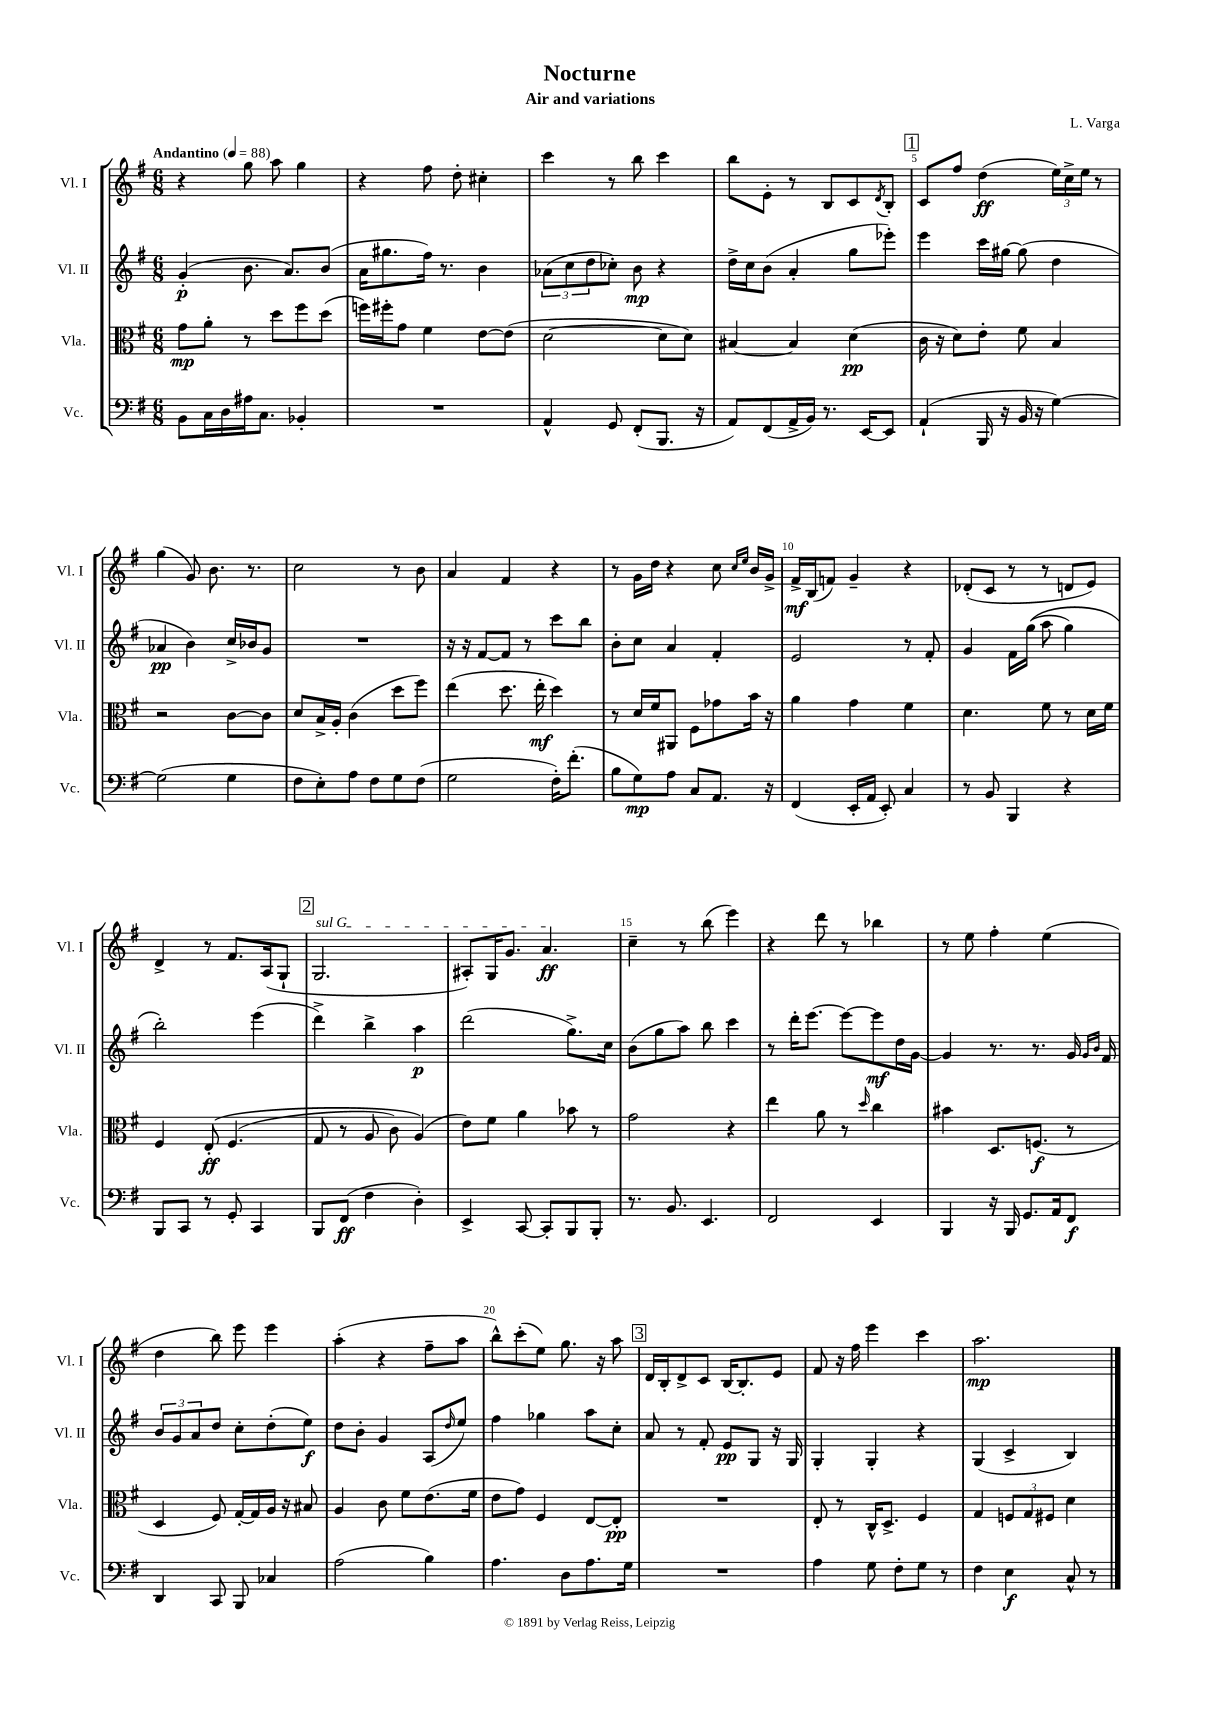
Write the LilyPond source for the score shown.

\header { title = "Nocturne" composer = "L. Varga" subtitle = "Air and variations" }
<<
\new StaffGroup <<
\new Staff = "s0" \with { instrumentName = "Vl. I" shortInstrumentName = "Vl. I" } {
    \clef treble \key g \major \numericTimeSignature \time 6/8 \tempo "Andantino" 4 = 88
    r4 g''8 a''8 g''4 |
    r4 fis''8 d''8-. cis''4-. |
    c'''4 r8 b''8 c'''4 |
    b''8 e'8-. r8 b8 c'8 \acciaccatura { d'8 } b8-. |
    \mark \markup { \box "1" } c'8 fis''8 d''4\ff( \tuplet 3/2 { e''16) c''16-> e''16 } r8 |
    g''4( g'8) b'8. r8. |
    c''2 r8 b'8 |
    a'4 fis'4 r4 |
    r8 g'16 d''16 r4 c''8 \grace { c''16 e''16 } b'16 g'16-> |
    fis'16->\mf b16( f'8) g'4-- r4 |
    des'8-.( c'8 r8 r8 d'8 e'8) |
    d'4-> r8 fis'8. a16( g8-! |
    \mark \markup { \box "2" } \once \override TextSpanner.bound-details.left.text = \markup { \italic "sul G" } g2.\startTextSpan |
    ais8-.) g16 g'8. a'4.\ff\stopTextSpan |
    c''4-- r8 b''8( e'''4) |
    r4 d'''8 r8 bes''4 |
    r8 e''8 fis''4-. e''4( |
    d''4 b''8) e'''8 e'''4 |
    a''4-.( r4 fis''8-- a''8 |
    b''8-^) c'''8-.( e''8) g''8. r16 a''8 |
    \mark \markup { \box "3" } d'16 b16-. d'8-> c'8 b16~ b8.-. e'8 |
    fis'8 r16 fis''16 e'''4 c'''4 |
    a''2.\mp \bar "|." |
}
\new Staff = "s1" \with { instrumentName = "Vl. II" shortInstrumentName = "Vl. II" } {
    \clef treble \key g \major \numericTimeSignature \time 6/8
    g'4-.\p( b'8. a'8.) b'8( |
    a'16 gis''8. fis''16) r8. b'4 |
    \tuplet 3/2 { aes'8( c''8 d''8 } ces''8-.) b'8\mp r4 |
    d''16-> c''16 b'8( a'4-. g''8 ees'''8-.) |
    \mark \markup { \box "1" } e'''4 c'''16 gis''16~ gis''8( d''4 |
    aes'4\pp b'4) c''16-> bes'16 g'8 |
    R2. |
    r16 r16 fis'8~ fis'8 r8 c'''8 b''8 |
    b'8-. c''8 a'4 fis'4-. |
    e'2 r8 fis'8-. |
    g'4 fis'16 g''16(\( a''8 g''4) |
    b''2-.\) e'''4( |
    \mark \markup { \box "2" } d'''4->) b''4-> a''4\p |
    d'''2( g''8.->) c''16 |
    b'8( g''8 a''8) b''8 c'''4 |
    r8 d'''16-. e'''8.~ e'''8~ e'''8\mf d''16 g'16~ |
    g'4 r8. r8. g'16 \grace { g'16 b'16 } fis'16 |
    \tuplet 3/2 { b'8 g'8 a'8 } d''8 c''8-. d''8-.( e''8\f) |
    d''8 b'8-. g'4 a8( \grace { d''16 } e''8) |
    fis''4 ges''4 a''8 c''8-. |
    \mark \markup { \box "3" } a'8 r8 fis'8-. e'8\pp g8 r16 g16 |
    g4-. g4-. r4 |
    g4( c'4-> b4) \bar "|." |
}
\new Staff = "s2" \with { instrumentName = "Vla." shortInstrumentName = "Vla." } {
    \clef alto \key g \major \numericTimeSignature \time 6/8
    g'8\mp a'8-. r8 d''8 fis''8 d''8( |
    f''16) fis''16-. g'8 fis'4 e'8~ e'8( |
    d'2~ d'8 d'8) |
    bis4~ bis4 d'4\pp( |
    \mark \markup { \box "1" } c'16 r16 d'8) e'8-. fis'8 b4 |
    r2 c'8~ c'8 |
    d'8 b16-> a16-. c'4( d''8 fis''8) |
    e''4( d''8. e''16-.\mf d''4) |
    r8 d'16 fis'16 ais,8 fis8 ges'8 b'16 r16 |
    a'4 g'4 fis'4 |
    d'4. fis'8 r8 d'16 fis'16 |
    fis4 e8-.\ff\( fis4.( |
    \mark \markup { \box "2" } g8 r8 a8 c'8) a4(\) |
    e'8) fis'8 a'4 bes'8 r8 |
    g'2 r4 |
    e''4 a'8 r8 \grace { d''16 } c''4 |
    bis'4 d8. f8.\f( r8 |
    d4 fis8) g16~-. g16 a16 r16 bis8 |
    a4 c'8 fis'8 e'8.( fis'16 |
    e'8 g'8) fis4 e8~ e8-.\pp |
    \mark \markup { \box "3" } R2. |
    e8-. r8 c16-^ d8.-> fis4 |
    g4 \tuplet 3/2 { f8 g8 fis8 } d'4 \bar "|." |
}
\new Staff = "s3" \with { instrumentName = "Vc." shortInstrumentName = "Vc." } {
    \clef bass \key g \major \numericTimeSignature \time 6/8
    b,8 c16 d16 ais16 c8. bes,4-. |
    R2. |
    a,4-^ g,8 fis,8-.( b,,8. r16 |
    a,8) fis,8( a,16-> b,16) r8. e,16~ e,8 |
    \mark \markup { \box "1" } a,4-!( b,,16 r16 b,16 r16 g4~) |
    g2( g4 |
    fis8 e8-.) a8 fis8 g8 fis8( |
    g2 fis16-.) fis'8.-.( |
    b8 g8\mp) a8 c8 a,8. r16 |
    fis,4( e,16-. a,16 e,8-.) c4 |
    r8 b,8 b,,4 r4 |
    b,,8 c,8 r8 g,8-. c,4 |
    \mark \markup { \box "2" } b,,8 fis,8\ff( fis4 d4-.) |
    e,4-> c,8~ c,8-. b,,8 b,,8-. |
    r8. b,8. e,4. |
    fis,2 e,4 |
    b,,4 r16 b,,16 g,8. a,16 fis,8\f |
    d,4 c,8 b,,8 ces4 |
    a2( b4) |
    a4. d8 a8. g16 |
    \mark \markup { \box "3" } R2. |
    a4 g8 fis8-. g8 r8 |
    fis4 e4\f c8-^ r8 \bar "|." |
}
>>
>>
\layout { \context { \Score \override BarNumber.break-visibility = ##(#f #t #t) barNumberVisibility = #(every-nth-bar-number-visible 5) } }
